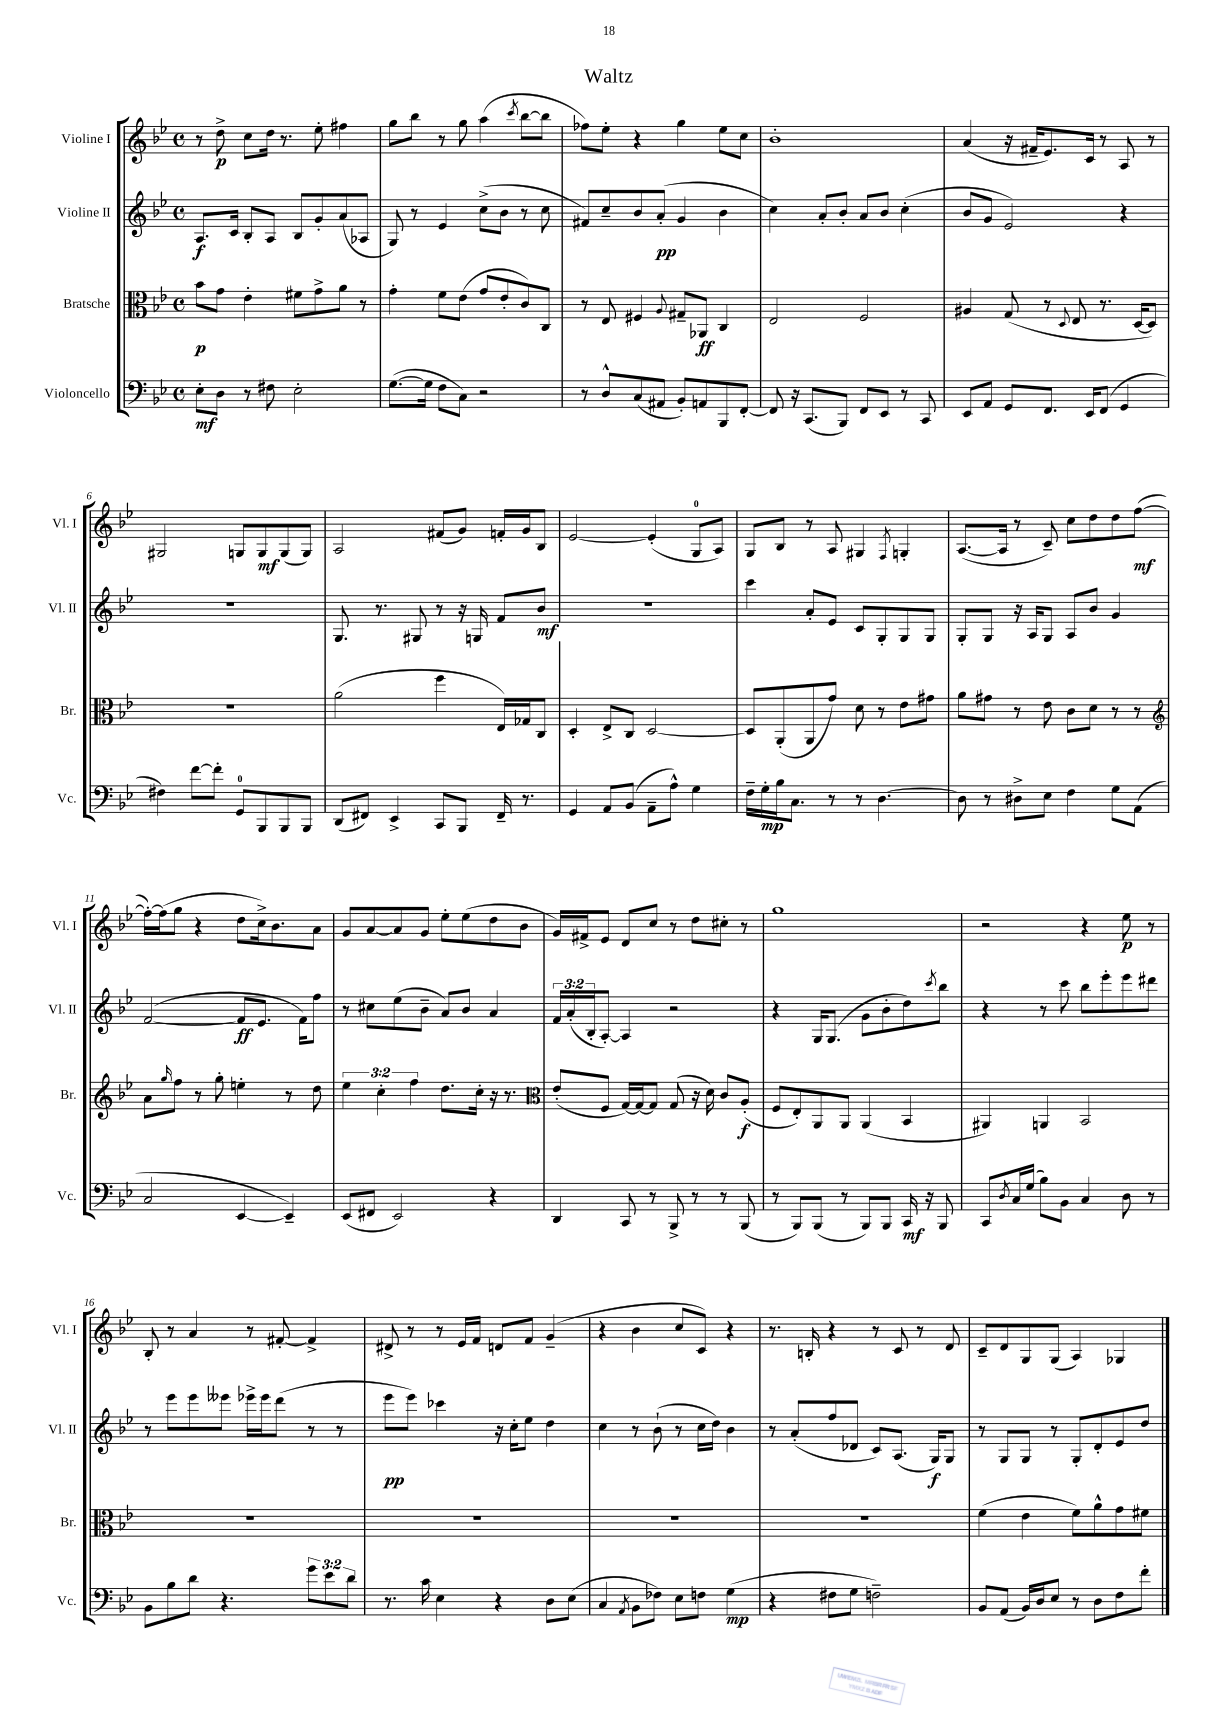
\header { title = "Waltz" }
<<
\new StaffGroup <<
\new Staff = "s0" \with { instrumentName = "Violine I" shortInstrumentName = "Vl. I" } {
    \clef treble \key bes \major \defaultTimeSignature \time 4/4
    r8 d''8->\p c''8 d''16 r8. ees''8-. fis''4 |
    g''8 bes''8 r8 g''8 a''4( \acciaccatura { c'''8 } bes''8~ bes''8 |
    fes''8) ees''8-. r4 g''4 ees''8 c''8 |
    bes'1-. |
    a'4( r16 fis'16-- ees'8.) c'16 r8 a8 r8 |
    gis2 g8 g8\mf g8( g8) |
    a2 fis'8( g'8) f'16-. g'16 bes8 |
    ees'2~ ees'4-.( g8-0 a8) |
    g8 bes8 r8 a8 gis4 \acciaccatura { f8 } g4-. |
    a8.~( a16 r8 c'8--) c''8 d''8 d''8 f''8~\mf( |
    f''16~-.) f''16( g''8 r4 d''8 c''16->) bes'8. a'8 |
    g'8 a'8~ a'8 g'8 ees''8-. ees''8( d''8 bes'8 |
    g'16) fis'16-> ees'8 d'8 c''8 r8 d''8 cis''8-. r8 |
    g''1 |
    r2 r4 ees''8\p r8 |
    bes8-. r8 a'4 r8 fis'8~-. fis'4-> |
    dis'8-> r8 r8 ees'16 f'16 d'8 f'8 g'4--( |
    r4 bes'4 c''8 c'8) r4 |
    r8. b16-. r4 r8 c'8 r8 d'8 |
    c'8-- d'8 g8 g8( a4) ges4 \bar "|." |
}
\new Staff = "s1" \with { instrumentName = "Violine II" shortInstrumentName = "Vl. II" } {
    \clef treble \key bes \major \defaultTimeSignature \time 4/4 \override Staff.TupletNumber.text = #tuplet-number::calc-fraction-text
    a8.\f c'16 bes8-. a8 bes8 g'8-. a'8( aes8 |
    g8) r8 ees'4 c''8->( bes'8 r8 c''8 |
    fis'8) c''8-- bes'8 a'8-.\pp( g'4 bes'4 |
    c''4) a'8-. bes'8-. a'8 bes'8 c''4-.( |
    bes'8 g'8 ees'2) r4 |
    R1 |
    g8. r8. gis8 r8 r16 g16 f'8 bes'8\mf |
    r1 |
    c'''4 a'8-. ees'8 c'8 g8-. g8 g8 |
    g8-. g8 r16 a16 g8 a8 bes'8 g'4 |
    f'2~( f'8\ff ees'8. f'16) f''8 |
    r8 cis''8 ees''8( bes'8-- a'8) bes'8 a'4 |
    \tuplet 3/2 { f'16 a'16-.( bes16-. } a8~-.) a4 r2 |
    r4 g16 g8.( g'8 bes'8-. d''8) \acciaccatura { c'''8 } bes''8 |
    r4 r8 c'''8 bes''8 ees'''8-. ees'''8 dis'''8 |
    r8 ees'''8 ees'''8 eeses'''8 ees'''16-> ees'''16 d'''8( r8 r8 |
    ees'''8\pp ees'''8) ces'''4 r16 c''16-. ees''8 d''4 |
    c''4 r8 bes'8-!( r8 c''16 d''16) bes'4 |
    r8 a'8-.( f''8 des'8 c'8) a8.( g16\f) g8 |
    r8 g8 g8 r8 g8-. d'8-. ees'8 d''8 \bar "|." |
}
\new Staff = "s2" \with { instrumentName = "Bratsche" shortInstrumentName = "Br." } {
    \clef alto \key bes \major \defaultTimeSignature \time 4/4 \override Staff.TupletNumber.text = #tuplet-number::calc-fraction-text
    bes'8\p g'8 ees'4-. fis'8 g'8-> a'8 r8 |
    g'4-. f'8 ees'8( g'8 ees'8-. c'8) c8 |
    r8 ees8 fis4 \appoggiatura { a8 } gis8-- aes,8\ff c4 |
    ees2 f2 |
    ais4 g8( r8 \appoggiatura { d8 } ees8 r8. d16~ d8) |
    R1 |
    a'2( f''4 ees16) ges16 c8 |
    d4-. ees8-> c8 d2~ |
    d8 a,8-.( a,8 g'8) d'8 r8 ees'8 gis'8 |
    a'8 gis'8 r8 ees'8 c'8 d'8 r8 r8 |
    \clef treble a'8 \grace { g''16 } f''8 r8 g''8-. e''4-. r8 d''8 |
    \tuplet 3/2 { ees''4 c''4-. f''4 } d''8. c''16-. r16 r8. |
    \clef alto ees'8-.( f8 g16~) g16~ g8 g8( r16 d'16) c'8 a8-.\f( |
    f8 ees8-.) a,8 a,8 a,4( bes,4 |
    ais,4) a,4 bes,2 |
    R1 |
    R1 |
    R1 |
    R1 |
    f'4( ees'4 f'8) a'8-^ g'8 fis'8 \bar "|." |
}
\new Staff = "s3" \with { instrumentName = "Violoncello" shortInstrumentName = "Vc." } {
    \clef bass \key bes \major \defaultTimeSignature \time 4/4 \override Staff.TupletNumber.text = #tuplet-number::calc-fraction-text
    ees8-.\mf d8 r8 fis8 ees2-. |
    g8.~( g16 f8 c8) r2 |
    r8 d8-^ c8( ais,8 bes,8-.) a,8 bes,,8 f,8~-. |
    f,8 r16 c,8.( bes,,8) f,8 ees,8 r8 c,8 |
    ees,8 a,8 g,8 f,8. ees,16 f,8( g,4 |
    fis4) f'8~ f'8-. g,8-0 bes,,8 bes,,8 bes,,8 |
    d,8( fis,8) ees,4-> c,8 bes,,8 fis,16-- r8. |
    g,4 a,8 bes,8( a,8-- a8-^) g4 |
    f16-- g16-.\mp bes16 c8. r8 r8 d4.~ |
    d8 r8 dis8-> ees8 f4 g8 a,8( |
    c2 ees,4~ ees,4--) |
    ees,8( fis,8 ees,2) r4 |
    d,4 c,8 r8 bes,,8-> r8 r8 bes,,8( |
    r8 bes,,8) bes,,8( r8 bes,,8) bes,,8 c,16\mf r16 bes,,8 |
    c,8 \acciaccatura { d8 } c16 g16( bes8) bes,8 c4 d8 r8 |
    bes,8 bes8 d'8 r4. \tuplet 3/2 { g'8 ees'8 d'8 } |
    r8. c'16 ees4 r4 d8 ees8( |
    c4 \acciaccatura { a,8 } bes,8 fes8) ees8 f8 g4\mp( |
    r4 fis8 g8 f2--) |
    bes,8 a,8( bes,16) d16 ees8 r8 d8 f8 f'8-. \bar "|." |
}
>>
>>
